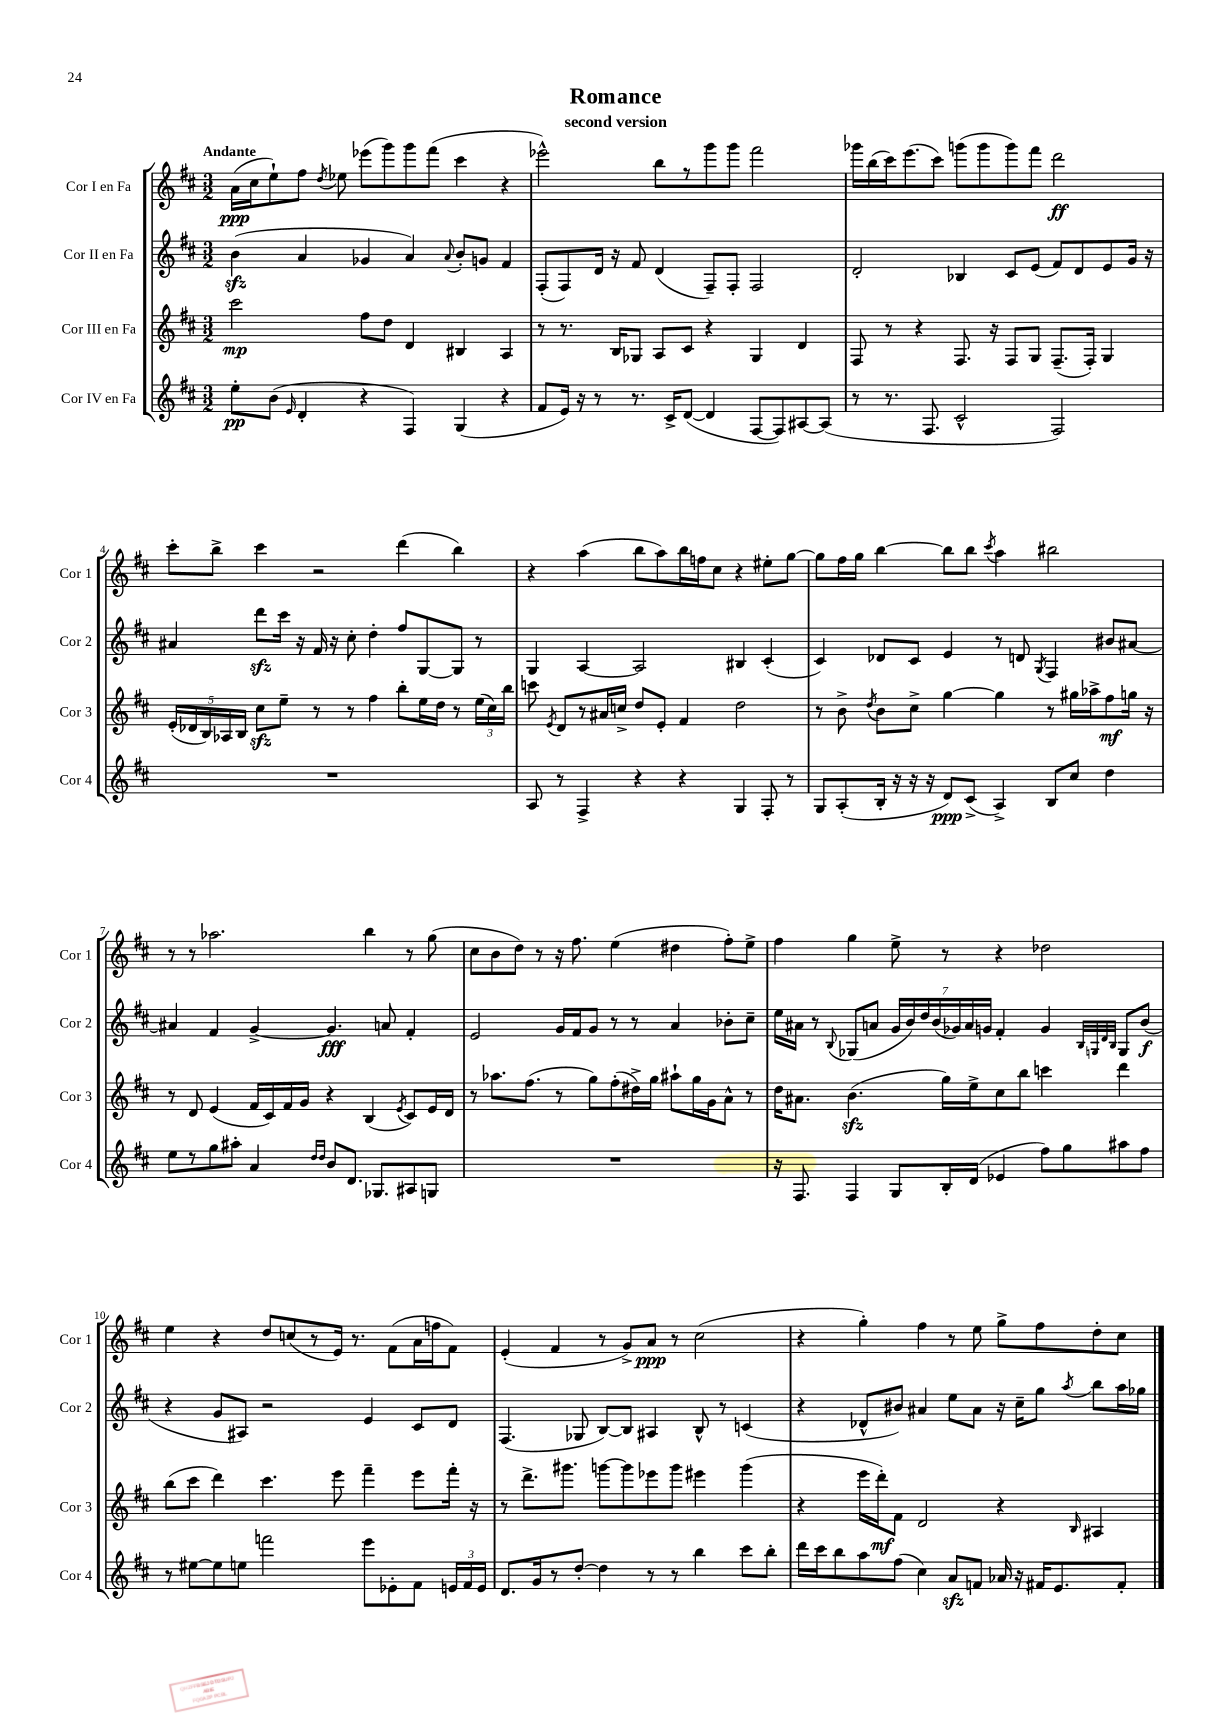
\header { title = "Romance" subtitle = "second version" }
<<
\new StaffGroup <<
\new Staff = "s0" \with { instrumentName = "Cor I en Fa" shortInstrumentName = "Cor 1" } {
    \clef treble \key d \major \numericTimeSignature \time 3/2 \tempo "Andante"
    \autoBeamOff a'16[\ppp( cis''16 e''8-!) fis''8] \acciaccatura { d''8 } ees''8 ees'''8[( g'''8) g'''8 fis'''8]( cis'''4 r4 |
    ees'''2-^) b''8[ r8 g'''8 g'''8] fis'''2 |
    ges'''16[ b''16( cis'''16) e'''8.( cis'''8]) g'''8[( g'''8 g'''8) fis'''8] d'''2\ff |
    cis'''8[-. b''8]-> cis'''4 r2 d'''4( b''4) |
    r4 a''4( b''8[ a''8) b''16 f''16 cis''8] r4 eis''8[-. g''8]~ |
    g''8[ fis''16 g''16] b''4~ b''8[ b''8] \acciaccatura { cis'''8 } a''4 bis''2 |
    r8 r8 aes''2. b''4 r8 g''8( |
    cis''8[ b'8 d''8]) r8 r16 fis''8. e''4( dis''4 fis''8[-.) e''8]-> |
    fis''4 g''4 e''8-> r8 r4 des''2 |
    e''4 r4 d''8[ c''8( r8 e'16]) r8. fis'8[( a'16 f''16 fis'8]) |
    e'4-.( fis'4 r8 g'8[->) a'8]\ppp r8 cis''2( |
    r4 g''4-.) fis''4 r8 e''8 g''8[-> fis''8 d''8-. cis''8] \bar "|." |
}
\new Staff = "s1" \with { instrumentName = "Cor II en Fa" shortInstrumentName = "Cor 2" } {
    \clef treble \key d \major \numericTimeSignature \time 3/2
    \autoBeamOff b'4\sfz( a'4 ges'4 a'4) \appoggiatura { a'8 } b'8[-. g'8] fis'4 |
    fis8[-.( fis8) d'16] r16 fis'8 d'4( fis8[--) fis8]-. fis2 |
    d'2-. bes4 cis'8[ e'8]( fis'8[) d'8 e'8 g'16] r16 |
    ais'4 d'''8[\sfz cis'''16] r16 fis'16 r16 cis''8-. d''4-. fis''8[ g8~ g8] r8 |
    g4 a4~ a2 bis4 cis'4-.( |
    cis'4) des'8[ cis'8] e'4 r8 d'8 \acciaccatura { g8 } fis4 bis'8[ ais'8]~ |
    ais'4 fis'4 g'4~-> g'4.\fff a'8 fis'4-. |
    e'2 g'16[ fis'16 g'8] r8 r8 a'4 bes'8[-. cis''8]-- |
    e''16[ ais'16] r8 \appoggiatura { b8 } ges8[( a'8] \tuplet 7/4 { g'16[ b'16) d''16 b'16( ges'16) a'16 g'16] } fis'4-. g'4 \grace { b32[ g32 d'32 b32] } g8[ b'8]\f( |
    r4 g'8[ ais8]) r2 e'4 cis'8[ d'8] |
    fis4.( ges8 b8[~) b8] ais4 b8-^ r8 c'4( |
    r4 des'8[-^ bis'8]) ais'4 e''8[ ais'8] r16 cis''16[-- g''8] \acciaccatura { a''8 } b''8[ a''16 ges''16] \bar "|." |
}
\new Staff = "s2" \with { instrumentName = "Cor III en Fa" shortInstrumentName = "Cor 3" } {
    \clef treble \key d \major \numericTimeSignature \time 3/2
    \autoBeamOff cis'''2\mp fis''8[ d''8] d'4 bis4 a4 |
    r8 r8. b16[ ges8] a8[ cis'8] r4 ges4 d'4 |
    fis8 r8 r4 fis8. r16 fis8[ g8] fis8.[--( fis16]-.) g4 |
    \tuplet 5/4 { e'16[-.( des'16 b16) aes16 b16] } cis''8[\sfz e''8]-- r8 r8 fis''4 b''8[-. e''16 d''16] r8 \tuplet 3/2 { e''16[( cis''16) b''16] } |
    c'''8 \acciaccatura { e'8 } d'8[ r8 ais'16 c''16]-> d''8[ e'8]-. fis'4 d''2 |
    r8 b'8-> \acciaccatura { d''8 } b'8[ cis''8]-> g''4~ g''4 r8 gis''16[ aes''16-> fis''8\mf g''16] r16 |
    r8 d'8 e'4( fis'16[ cis'16) fis'16 g'16] r4 b4( \acciaccatura { e'8 } cis'8[) e'16 d'16] |
    r8 aes''8.[ fis''8.]( r8 g''8[) fis''8-.( dis''16->) g''16] ais''8[-! g''16 g'16 a'8]-^ r8 |
    d''16[ ais'8.] b'4.\sfz( g''16[) e''16-> cis''8 b''8] c'''4 d'''4 |
    b''8[( cis'''8] d'''4) cis'''4. e'''8 fis'''4-- e'''8[ fis'''16]-. r16 |
    r8 d'''8.[-> gis'''8.] g'''8[~ g'''8 ees'''8 g'''8] eis'''4 g'''4( |
    r4 e'''16[ d'''16-.\mf) fis'8] d'2 r4 \grace { b16 } ais4 \bar "|." |
}
\new Staff = "s3" \with { instrumentName = "Cor IV en Fa" shortInstrumentName = "Cor 4" } {
    \clef treble \key d \major \numericTimeSignature \time 3/2
    \autoBeamOff e''8[-.\pp b'8]( \grace { e'16 } d'4-. r4 fis4) g4( r4 |
    fis'8[ e'16]) r16 r8 r8. cis'16[-> d'8]~( d'4 fis8[~ fis8) ais8~ ais8]( |
    r8 r8. fis8. cis'2-^ fis2) |
    R1. |
    a8 r8 fis4-> r4 r4 g4 fis8-. r8 |
    g8[ a8-.( b16]-. r16 r16 r16 d'8[\ppp) cis'8]->( a4->) b8[ cis''8] d''4 |
    e''8[ r8 g''8 ais''8]-. a'4 \grace { d''16[ d''16] } b'8[ d'8.] ges8.[ ais8 g8] |
    R1. |
    r16 fis8. fis4 g8[ b16-. d'16]( ees'4 fis''8[) g''8 ais''8 fis''8] |
    r8 eis''8[~ eis''8 e''8] f'''2 e'''8[ ees'8-. fis'8] \tuplet 3/2 { e'16[ fis'16 e'16] } |
    d'8.[ g'16 r8 d''8]~-. d''4 r8 r8 b''4 cis'''8[ b''8]-. |
    d'''16[ cis'''16 b''8 a''8 fis''8]( cis''4) a'8[\sfz f'8] aes'16 r16 fis'16[ e'8. fis'8]-. \bar "|." |
}
>>
>>
